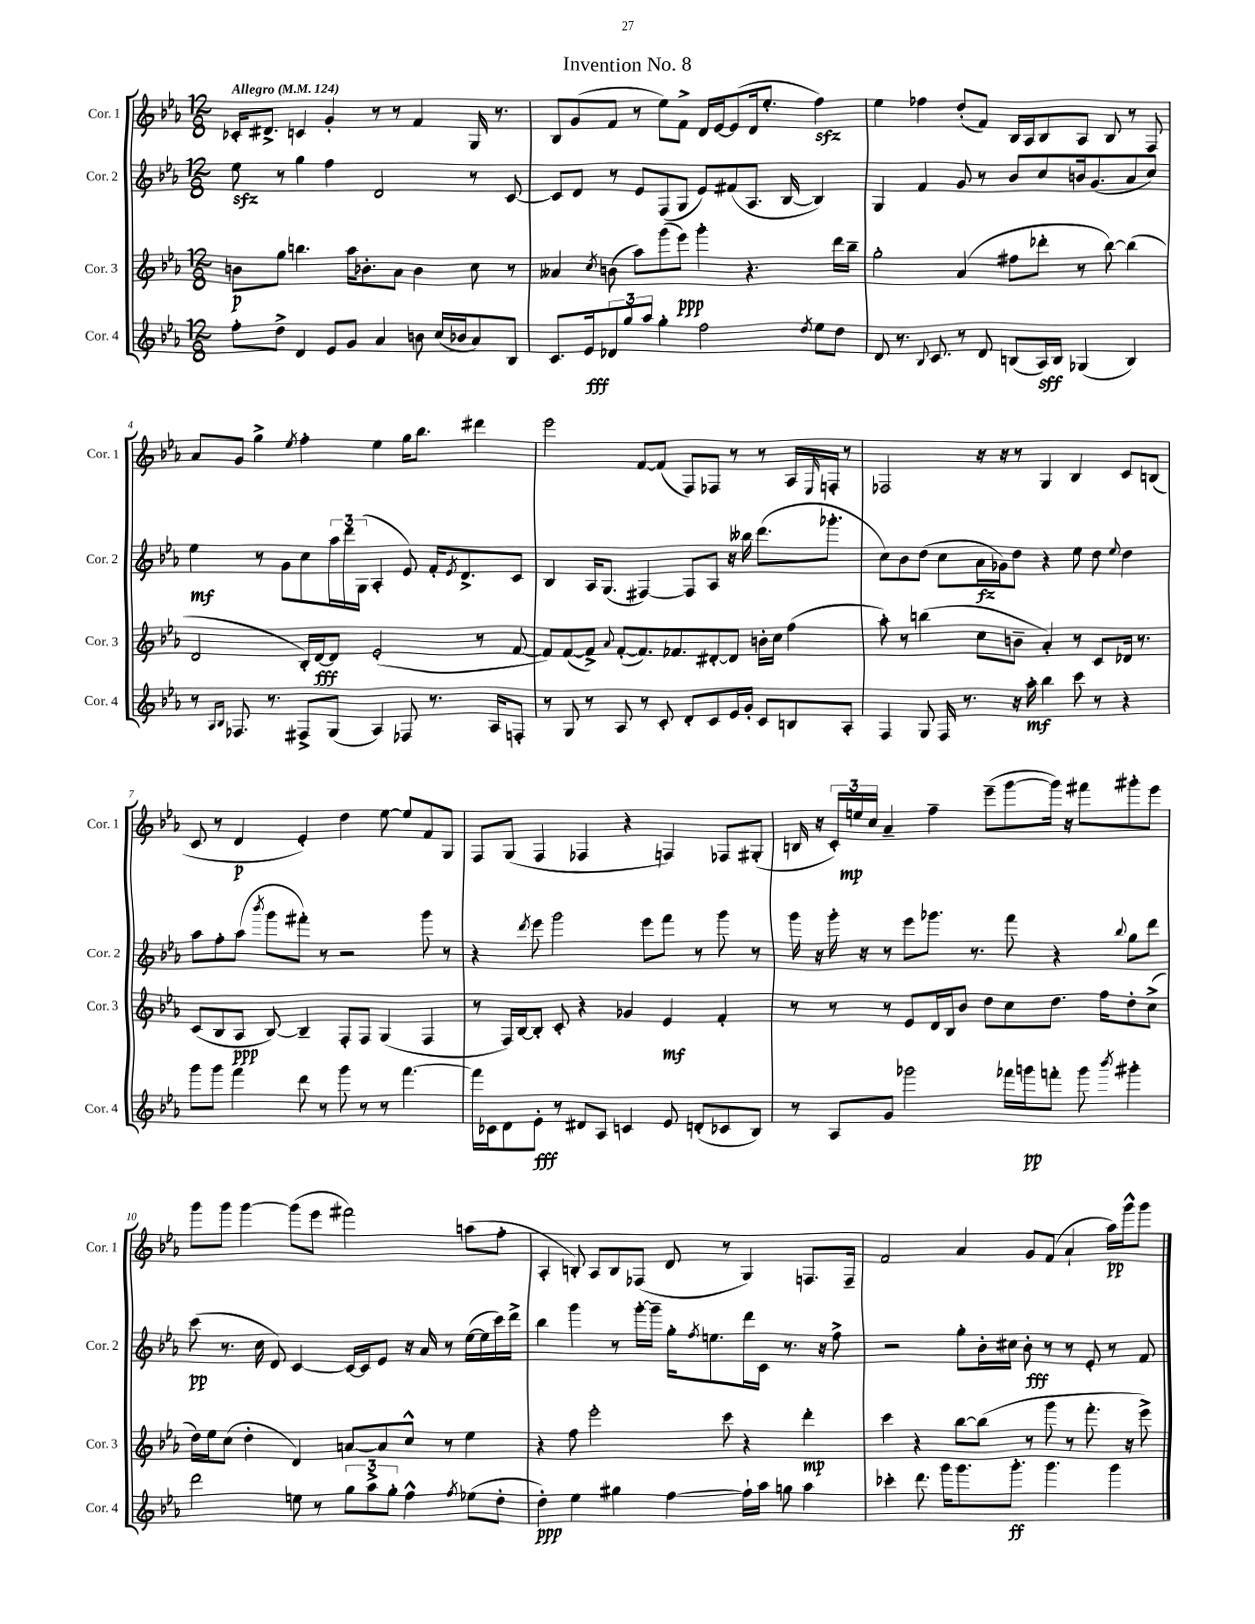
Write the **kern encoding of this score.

**kern	**dynam	**kern	**dynam	**kern	**dynam	**kern	**dynam
*part4	*part4	*part3	*part3	*part2	*part2	*part1	*part1
*staff4	*staff4	*staff3	*staff3	*staff2	*staff2	*staff1	*staff1
*I"Cor. 4	*	*I"Cor. 3	*	*I"Cor. 2	*	*I"Cor. 1	*
*I'Cor. 4	*	*I'Cor. 3	*	*I'Cor. 2	*	*I'Cor. 1	*
*clefG2	*	*clefG2	*	*clefG2	*	*clefG2	*
*k[b-e-a-]	*	*k[b-e-a-]	*	*k[b-e-a-]	*	*k[b-e-a-]	*
*M12/8	*	*M12/8	*	*M12/8	*	*M12/8	*
*MM124	*	*MM124	*	*MM124	*	*MM124	*
=1	=1	=1	=1	=1	=1	=1	=1
!	!	!	!	!	!	!LO:TX:a:B:t=Allegro	!
8ff'\L	.	8bn\L	p	8ee-zz\	.	16c-X'/KL	.
.	.	.	.	.	.	8.d#X^/J	.
8dd^\J	.	8gg\J	.	8r	.	.	.
4d/	.	4.bbn\	.	4gg\	.	4cn/	.
8e-/L	.	.	.	4ff\	.	4g'/	.
8g/J	.	16aa-\KL	.	.	.	.	.
.	.	8.b-X'\	.	.	.	.	.
4a-/	.	.	.	2d/	.	8r	.
.	.	8a-\J	.	.	.	8r	.
8bn\	.	4b-\	.	.	.	4f/	.
(16cc/LL	.	.	.	.	.	.	.
16b-X/J	.	.	.	.	.	.	.
8a-/)	.	8cc\	.	8r	.	16G/	.
.	.	.	.	.	.	8.r	.
8B-/J	.	8r	.	[8c/	.	.	.
=2	=2	=2	=2	=2	=2	=2	=2
8.c/L	.	4a--X/	.	8c/L]	.	8B-/L	.
.	.	.	.	8d/J	.	(8g/	.
16e-/k	fff	.	.	.	.	.	.
.	.	8qcc/	.	.	.	.	.
12d-X/	.	(8bn\	.	8r	.	8f/J	.
12gg/	.	.	.	.	.	.	.
.	.	8aa-\L)	.	8e-/L	.	8r	.
12aa-/J	.	.	.	.	.	.	.
4gg'\	.	(8ggg\	.	(8F/	.	8ee-\L)	.
.	.	8eee-\J)	ppp	8G/J	.	8f^\J	.
2ff\	.	4ggg'\	.	8e-/L)	.	16d/LL	.
.	.	.	.	.	.	[16e-/J	.
.	.	.	.	(8f#X/	.	(8e-/]	.
.	.	4.r	.	8.A-/J	.	16d/k	.
.	.	.	.	.	.	8.ee-'/J	.
.	.	.	.	[16B-/	.	.	.
8qdd/	.	.	.	.	.	.	.
8ee-\L	.	.	.	4B-/])	.	4ffzz\)	.
8dd\J	.	16ddd\LL	.	.	.	.	.
.	.	16bb-~\JJ	.	.	.	.	.
=3	=3	=3	=3	=3	=3	=3	=3
8d/	.	2gg'\	.	4G/	.	4ee-\	.
8.r	.	.	.	.	.	.	.
.	.	.	.	4f/	.	4ff-X\	.
8qqB-/	.	.	.	.	.	.	.
8.c/	.	.	.	.	.	.	.
8r	.	(4a-/	.	8g/	.	(8dd'/L	.
8d/	.	.	.	8r	.	8f/J)	.
(8Bn/L	.	8ff#X\L	.	8b-/L	.	16B-/LL	.
.	.	.	.	.	.	16A-/J	.
16A-/L)	sff	8ddd-X'\J	.	8cc/	.	8B-/	.
16B/JJ	.	.	.	.	.	.	.
(4G-X/	.	8r	.	16bn/k	.	8A-/J	.
.	.	.	.	(8.g/	.	.	.
.	.	[8bb-\)	.	.	.	8B-/	.
4B/)	.	(4bb-\]	.	8a-/	.	8r	.
.	.	.	.	8cc/J)	.	8F/	.
!!LO:LB:g=z
=4	=4	=4	=4	=4	=4	=4	=4
8r	.	2d/	.	4ee-\	mf	8a-/L	.
16qqA-/LL	.	.	.	.	.	.	.
16qqB-/JJ	.	.	.	.	.	.	.
8.F-X/	.	.	.	.	.	8g/J	.
.	.	.	.	8r	.	4gg^\	.
8.r	.	.	.	.	.	.	.
.	.	.	.	8g\L	.	.	.
.	.	.	.	.	.	8qee-/	.
8F#X^/L	.	16B-'/LL)	.	8cc\	.	4ff'\	.
.	.	[16d/J	fff	.	.	.	.
(8G/J	.	8d/J]	.	24aa-\L	.	.	.
.	.	.	.	24ddd\	.	.	.
.	.	.	.	(24G\JJ	.	.	.
4A-/)	.	(2e-'/	.	4A-'/	.	4ee-\	.
8F-X/	.	.	.	8e-/)	.	16gg\KL	.
.	.	.	.	.	.	8.bb-\J	.
8.r	.	.	.	16f'/KL	.	.	.
.	.	.	.	8qe-/	.	.	.
.	.	.	.	8.d^/	.	.	.
.	.	8r	.	.	.	4ddd#X\	.
16A-/KL	.	.	.	.	.	.	.
8Fn'/J	.	[8f/	.	8c/J	.	.	.
=5	=5	=5	=5	=5	=5	=5	=5
8r	.	8f/L])	.	4B-/	.	2eee-\	.
8G/	.	([8f/	.	.	.	.	.
8r	.	8f^/J])	.	16A-/KL	.	.	.
.	.	.	.	(8.G/J	.	.	.
.	.	8qqa-/	.	.	.	.	.
8A-/	.	([8f'/L	.	.	.	.	.
8r	.	8.f/])	.	[4F#X/)	.	[8f/L	.
8c'/	.	.	.	.	.	(8f/J]	.
.	.	8.f-X/	.	.	.	.	.
8d'/L	.	.	.	8F#/L]	.	8F/L)	.
8c/	.	[8d#X'/	.	8A-/J	.	8F-X/J	.
16e-/L	.	8d#/J]	.	16r	.	8r	.
16g'/JJ	.	.	.	16bb--X\	.	.	.
8c/L	.	16bn'\LL	.	(8.ddd\L	.	8r	.
.	.	16cc\JJ	.	.	.	.	.
8Bn/	.	(4ff\	.	.	.	16A-/LL	.
.	.	.	.	.	.	16qqE-/	.
.	.	.	.	8.ggg-X'\J	.	16Fn'/JJ	.
8A-'/J	.	.	.	.	.	8r	.
=6	=6	=6	=6	=6	=6	=6	=6
4F/	.	8aa-'\)	.	8cc\L)	.	2F-X/	.
.	.	8r	.	8b-\	.	.	.
8G/	.	(4bbn\	.	(8dd\J	.	.	.
16F/	.	.	.	8cc\L	.	.	.
8.r	.	.	.	.	.	.	.
.	.	8cc\L	.	16a-\L	fz	16r	.
.	.	.	.	16g-X\J)	.	16r	.
16r	.	8bn~\J	.	8dd\J	.	8r	.
16aa-'\	mf	.	.	.	.	.	.
4bb-\	.	4a-'/)	.	4r	.	4G/	.
8ccc\	.	8r	.	8ee-\	.	4B-/	.
8r	.	8c/L	.	8dd\	.	.	.
.	.	.	.	8qqee-/	.	.	.
4r	.	16d-X/Jk	.	4dd\	.	8c/L	.
.	.	8.r	.	.	.	.	.
.	.	.	.	.	.	(8Bn/J	.
!!LO:LB:g=z
=7	=7	=7	=7	=7	=7	=7	=7
8ggg\L	.	(8c/L	.	8aa-\L	.	8c/	.
8ggg\J	.	8B-/	.	8ff'\	.	8r	.
4fff\	.	8A-/J	ppp	(8aa-\J	.	4d/	p
.	.	.	.	8qbbb-/	.	.	.
.	.	[8B-/)	.	8ggg\L	.	.	.
8ddd\	.	4B-~/]	.	8fff#X'\J)	.	4e-'/)	.
8r	.	.	.	8r	.	.	.
8ggg\	.	8F'/L	.	2r	.	4dd\	.
8r	.	8F/J	.	.	.	.	.
8r	.	(4G/	.	.	.	[8ee-\	.
[4.fff\	.	.	.	.	.	8ee-/L]	.
.	.	4F/	.	8ggg\	.	8f/	.
.	.	.	.	8r	.	8G/J	.
=8	=8	=8	=8	=8	=8	=8	=8
16fff\LL]	.	8r	.	4r	.	8F/L	.
16c-X\J	.	.	.	.	.	.	.
8d\	.	16F/LL)	.	.	.	(8G/J	.
.	.	[16B-/J	.	.	.	.	.
.	.	.	.	8qddd/	.	.	.
8e-'\J	fff	8B-'/J]	.	8eee-\	.	4F/	.
8r	.	8c'/	.	2ggg\	.	.	.
8d#X/L	.	4r	.	.	.	4F-X/	.
8A-/J	.	.	.	.	.	.	.
4cn/	.	4g-X/	.	.	.	4r	.
.	.	.	.	8eee-\L	.	.	.
8e-/	.	4e-/	mf	8fff\J	.	4Fn/)	.
(8dn'/L	.	.	.	8r	.	.	.
8c-X/	.	4f'/	.	8ggg\	.	8F-X/L	.
8B-/J)	.	.	.	8r	.	(8G#X'/J	.
=9	=9	=9	=9	=9	=9	=9	=9
8r	.	8r	.	16ggg\	.	16Bn/	.
.	.	.	.	16r	.	16r	.
8A-/L	.	8r	.	16ggg'\	.	24c'/LL)	.
.	.	.	.	.	.	24een/	mp
.	.	.	.	16r	.	.	.
.	.	.	.	.	.	24cc/JJ	.
8g/J	.	8r	.	8r	.	4a-~/	.
2ggg-X\	.	8e-/L	.	8eee-\L	.	.	.
.	.	16d/L	.	8.ggg-X\J	.	4ff~\	.
.	.	16B-/J	.	.	.	.	.
.	.	8b-/J	.	.	.	.	.
.	.	.	.	8.r	.	.	.
.	.	8dd\L	.	.	.	(8eee-~\L	.
16fff-X\LL	.	8cc\	.	8fff\	.	[8ggg\	.
16gggn\J	pp	.	.	.	.	.	.
8fffn'\J	.	8.dd\J	.	4r	.	16ggg\Jk])	.
.	.	.	.	.	.	16r	.
8ggg\	.	.	.	.	.	8fff#X\L	.
.	.	16ff\KL	.	.	.	.	.
8qbbb-/	.	.	.	8qqbb-/	.	.	.
4ggg#X'\	.	8dd'\	.	8gg\L	.	8ggg#X'\	.
.	.	(8cc^\J	.	8ddd\J	.	8eee-\J	.
!!LO:LB:g=z
=10	=10	=10	=10	=10	=10	=10	=10
2ddd\	.	16dd\LL)	.	(8ccc\	pp	8ggg\L	.
.	.	16ee-\J	.	.	.	.	.
.	.	(8cc\J	.	8.r	.	8ggg\J	.
.	.	4dd'\	.	.	.	[4ggg\	.
.	.	.	.	16cc\	.	.	.
.	.	.	.	8d/)	.	.	.
8een\	.	4d/)	.	[4c/	.	(8ggg\L]	.
8r	.	.	.	.	.	8eee-\J	.
12gg\L	.	[8an/L	.	16c/LL_	.	2fff#X\)	.
.	.	.	.	16c/J]	.	.	.
12aa-^\	.	.	.	.	.	.	.
.	.	8a/]	.	8e-/J	.	.	.
12gg'\J	.	.	.	.	.	.	.
4ff^^\	.	8cc^^/J	.	16r	.	.	.
.	.	.	.	16a-/	.	.	.
.	.	8r	.	8r	.	.	.
8qff/	.	.	.	.	.	.	.
(8ee-X\L	.	4ee-\	.	([16ee-\LL	.	(8aan\L	.
.	.	.	.	16ee-\]	.	.	.
8dd'\J	.	.	.	16ccc\)	.	8ff'\J	.
.	.	.	.	16ddd^\JJ	.	.	.
=11	=11	=11	=11	=11	=11	=11	=11
4dd'\)	ppp	4r	.	4bb-\	.	4A-'/	.
4ee-\	.	8ff\	.	4ggg\	.	8Bn'/)	.
.	.	2eee-'\	.	.	.	8A-/L	.
4gg#X\	.	.	.	8r	.	8B/	.
.	.	.	.	[16ggg'\LL	.	(8F-X/J	.
.	.	.	.	16ggg~\JJ]	.	.	.
[4ff\	.	.	.	16gg'\KL	.	8d/	.
.	.	.	.	8qff/	.	.	.
.	.	.	.	8.een\	.	.	.
.	.	8ccc\	.	.	.	8r	.
16ff`\LL]	.	4r	.	16ddd\L	.	4G/)	.
16aa-\JJ	.	.	.	16c\JJ	.	.	.
8ggn\	.	.	.	8.r	.	.	.
4aa-\	.	4ddd'\	mp	.	.	8.Fn/L	.
.	.	.	.	16r	.	.	.
.	.	.	.	8ff^\	.	.	.
.	.	.	.	.	.	16F~/Jk	.
=12	=12	=12	=12	=12	=12	=12	=12
4ccc-X'\	.	4ccc\	.	2r	.	2f/	.
8.ddd\	.	4r	.	.	.	.	.
16ggg\KL	.	.	.	.	.	.	.
8.ggg\	.	[8bb-\L	.	8gg'\L	.	4a-/	.
.	.	(8bb-\J]	.	16b-'\L	.	.	.
8.ggg'\J	ff	.	.	16cc#X\JJ	.	.	.
.	.	8r	.	8b-'\	fff	8g/L	.
4.ggg\	.	8ggg\	.	8r	.	(8f/J	.
.	.	8r	.	8r	.	4a-`/	.
.	.	8.fff'\	.	8e-'/	.	.	.
4ggg\	.	.	.	8r	.	16aa-\LL)	pp
.	.	16r	.	.	.	16ggg^^\J	.
.	.	8eee-^\)	.	8f/	.	8ggg\J	.
==	==	==	==	==	==	==	==
*-	*-	*-	*-	*-	*-	*-	*-
